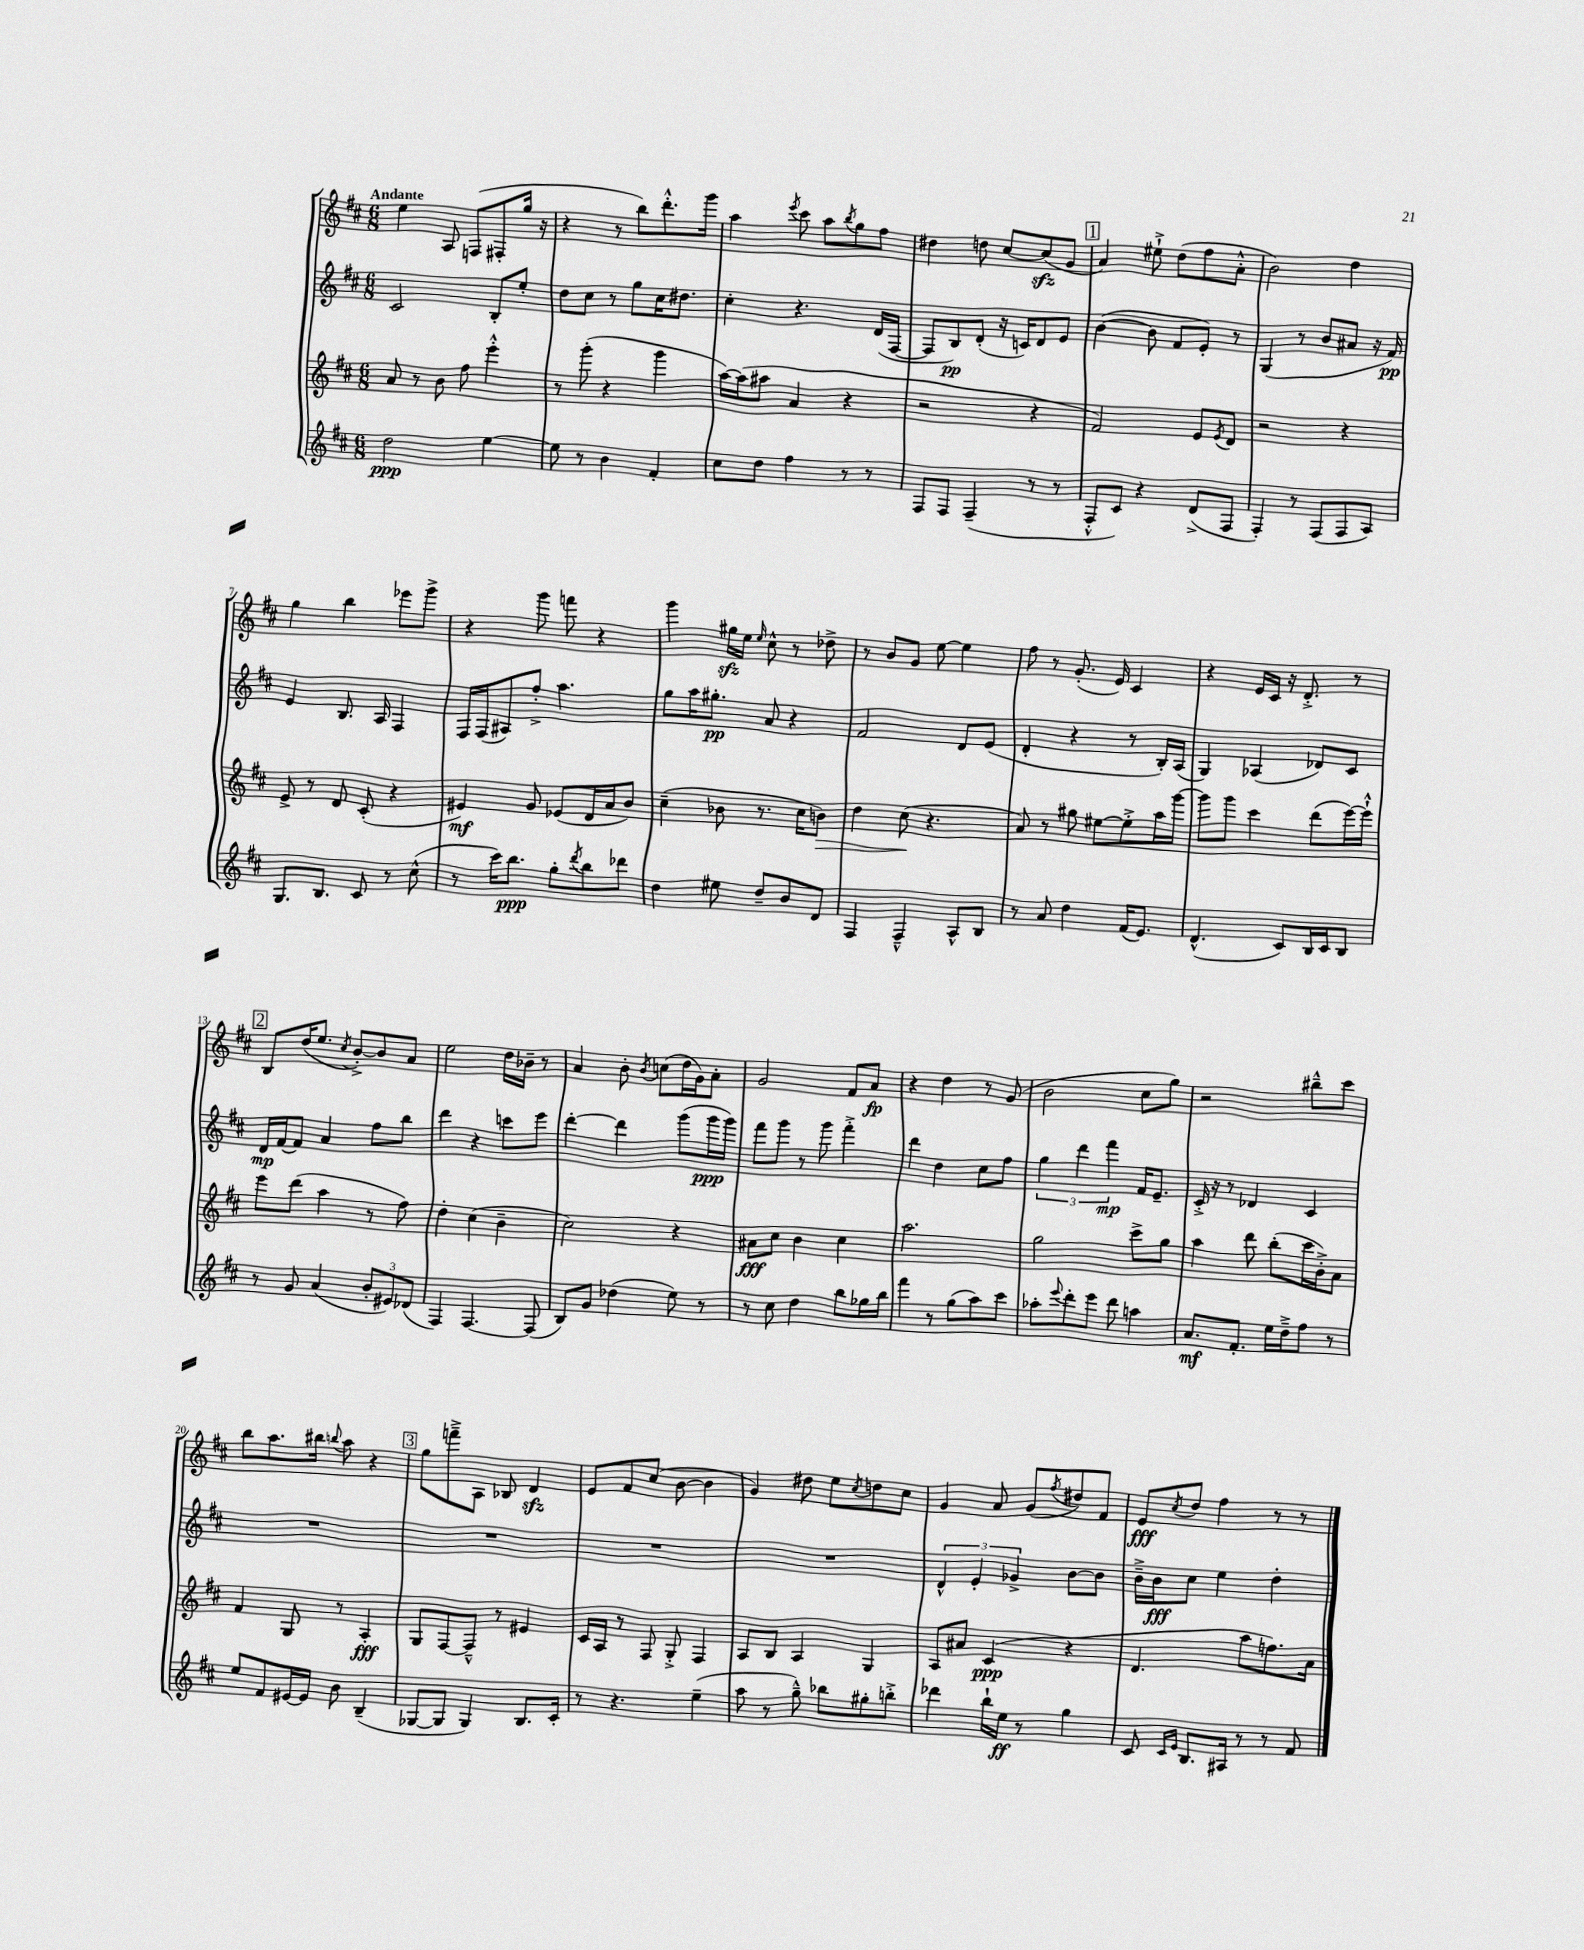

**kern	**dynam	**kern	**dynam	**kern	**dynam	**kern	**dynam
*part4	*part4	*part3	*part3	*part2	*part2	*part1	*part1
*staff4	*staff4	*staff3	*staff3	*staff2	*staff2	*staff1	*staff1
*clefG2	*	*clefG2	*	*clefG2	*	*clefG2	*
*k[f#c#]	*	*k[f#c#]	*	*k[f#c#]	*	*k[f#c#]	*
*M6/8	*	*M6/8	*	*M6/8	*	*M6/8	*
=1	=1	=1	=1	=1	=1	=1	=1
!	!	!	!	!	!	!LO:TX:a:B:t=Andante	!
2dd\	ppp	8a/	.	2c#/	.	4ee\	.
.	.	8r	.	.	.	.	.
.	.	8b\	.	.	.	8A/	.
.	.	8ff#\	.	.	.	(8Fn/L	.
[4ee\	.	4eee'^^\	.	8B'/L	.	8F#X'/	.
.	.	.	.	8ee'/J	.	16gg/Jk	.
.	.	.	.	.	.	16r	.
=2	=2	=2	=2	=2	=2	=2	=2
8ee\]	.	8r	.	8dd\L	.	4r	.
8r	.	(8ggg'\	.	8cc#\J	.	.	.
4b\	.	4r	.	8r	.	8r	.
.	.	.	.	8gg\L	.	8bb\L)	.
4f#'/	.	4ggg\	.	16cc#\K	.	8.ddd'^^\	.
.	.	.	.	8.dd#X\J	.	.	.
.	.	.	.	.	.	16ggg\Jk	.
=3	=3	=3	=3	=3	=3	=3	=3
8cc#\L	.	[16aa\LL)	.	4cc#'\	.	4aa\	.
.	.	(16aa\J]	.	.	.	.	.
8dd\J	.	8aa#X\J	.	.	.	.	.
.	.	.	.	.	.	8qeee/	.
4ff#\	.	4a/	.	4.r	.	8ccc#\	.
.	.	.	.	.	.	8aa\L	.
.	.	.	.	.	.	8qbb/	.
8r	.	4r	.	.	.	8gg\	.
8r	.	.	.	(16d/LL	.	8ff#\J	.
.	.	.	.	[16F#/JJ	.	.	.
=4	=4	=4	=4	=4	=4	=4	=4
8F#/L	.	2r	.	8F#/L]	.	4dd#X\	.
8F#/J	.	.	.	8B/)	pp	.	.
(4F#~/	.	.	.	(8d'/J	.	8ddn\	.
.	.	.	.	16r	.	[8cc#/L	.
.	.	.	.	16cn/KL)	.	.	.
8r	.	4r	.	8d/	.	(8cc#zz/]	.
8r	.	.	.	8e/J	.	8g/J	.
!!LO:REH:place=s1:t=1
=5	=5	=5	=5	=5	=5	=5	=5
8F#'^^/L	.	2f#/)	.	([4b\	.	4a/)	.
8c#/J)	.	.	.	.	.	.	.
4r	.	.	.	8b\]	.	8ee#X`^\	.
.	.	.	.	8f#/L	.	(8dd\L	.
(8d^/L	.	8e/L	.	8e'/J)	.	8ff#\	.
.	.	8qe/	.	.	.	.	.
8F#/J	.	8d/J	.	8r	.	8a'^^\J	.
=6	=6	=6	=6	=6	=6	=6	=6
4F#'/)	.	2r	.	(4G/	.	2b\)	.
8r	.	.	.	8r	.	.	.
(8F#/L	.	.	.	8b/L	.	.	.
8F#/	.	4r	.	8a#X/J	.	4dd\	.
8A/J)	.	.	.	16r	.	.	.
.	.	.	.	16f#/)	pp	.	.
!!LO:LB:g=z
=7	=7	=7	=7	=7	=7	=7	=7
8.G/L	.	8e^/	.	4e/	.	4gg\	.
.	.	8r	.	.	.	.	.
8.B/J	.	.	.	.	.	.	.
.	.	8d/	.	8.B/	.	4bb\	.
8c#/	.	(8c#'/	.	.	.	.	.
.	.	.	.	16A/	.	.	.
8r	.	4r	.	4F#/	.	8eee-X\L	.
(8cc#^^\	.	.	.	.	.	8ggg^\J	.
=8	=8	=8	=8	=8	=8	=8	=8
8r	.	4e#X/)	mf	16F#/LL	.	4r	.
.	.	.	.	(16F#/J	.	.	.
16ccc#\KL)	.	.	.	8A#X/)	.	.	.
8.bb\J	ppp	.	.	.	.	.	.
.	.	8g/	.	8ff#'^/J	.	8ggg\	.
8gg'\L	.	(8e-X/L	.	4.aa\	.	8fffn\	.
8qddd/	.	.	.	.	.	.	.
8bb\	.	16d/L	.	.	.	4r	.
.	.	16a/J	.	.	.	.	.
8ddd-X\J	.	8b/J)	.	.	.	.	.
=9	=9	=9	=9	=9	=9	=9	=9
4dd\	.	(4cc#~\	.	8gg\L	.	4ggg\	.
.	.	.	.	16aa\K	.	.	.
.	.	.	.	8.gg#X'\J	pp	.	.
8ee#X\	.	8b-X\	.	.	.	16gg#Xzz\LL	.
.	.	.	.	.	.	16ee\JJ	.
.	.	.	.	.	.	16qqee/	.
8dd~/L	.	8.r	.	8a/	.	8cc#^^\	.
8b/	.	.	.	4r	.	8r	.
.	.	16cc#\KL	.	.	.	.	.
!	!	!	!LO:HP:b	!	!	!	!
8d/J	.	8bn\J)	>	.	.	8dd-X^\	.
=10	=10	=10	=10	=10	=10	=10	=10
4F#/	.	4dd\	.	2f#/	.	8r	.
.	.	.	.	.	.	8b/L	.
4F#~^^/	.	(8cc#\	.	.	.	8g/J	.
.	.	4.r	]	.	.	[8ee\	.
8A^^/L	.	.	.	8d/L	.	4ee\]	.
8B/J	.	.	.	(8e/J	.	.	.
=11	=11	=11	=11	=11	=11	=11	=11
8r	.	8a/)	.	4d'/	.	8ff#\	.
8a/	.	8r	.	.	.	8r	.
4dd\	.	8gg#X\	.	4r	.	(8.g'/	.
.	.	[8ee#X\L	.	.	.	.	.
.	.	.	.	.	.	16e/)	.
(16f#/KL	.	8ee#'^\]	.	8r	.	4c#/	.
8.e/J)	.	.	.	.	.	.	.
.	.	16aa\L	.	16B'/LL)	.	.	.
.	.	[16ggg\JJ	.	(16A/JJ	.	.	.
=12	=12	=12	=12	=12	=12	=12	=12
(4.d^^/	.	8ggg\L]	.	4G/)	.	4r	.
.	.	8ggg\J	.	.	.	.	.
.	.	4ccc#\	.	(4A-X/	.	16e/LL	.
.	.	.	.	.	.	16c#/JJ	.
8c#/L)	.	.	.	.	.	16r	.
.	.	.	.	.	.	8.d'^/	.
16B/L	.	(8ddd\L	.	8d-X/L)	.	.	.
16c#/J	.	.	.	.	.	.	.
8B/J	.	[16eee\L)	.	8c#/J	.	8r	.
.	.	16eee`^^\JJ]	.	.	.	.	.
!!LO:LB:g=z
!!LO:REH:place=s1:t=2
=13	=13	=13	=13	=13	=13	=13	=13
8r	.	8eee\L	.	16d/LL	mp	8B/L	.
.	.	.	.	[16f#/J	.	.	.
8g/	.	(8ddd\J	.	8f#/J]	.	(16dd/K	.
.	.	.	.	.	.	8.ee/J	.
(4a/	.	4aa\	.	4a/	.	.	.
.	.	.	.	.	.	8qcc#/	.
.	.	.	.	.	.	[8b'^/L)	.
12b'/L	.	8r	.	8ff#\L	.	8b/]	.
12e#X/)	.	.	.	.	.	.	.
.	.	8ff#\)	.	8bb\J	.	8a/J	.
(12d-X/J	.	.	.	.	.	.	.
=14	=14	=14	=14	=14	=14	=14	=14
4F#/)	.	4dd'\	.	4ddd\	.	2ee\	.
[4.F#/	.	(4cc#\	.	4r	.	.	.
.	.	4b~\	.	8cccn\L	.	16dd\LL	.
.	.	.	.	.	.	16b-X~\JJ	.
(8F#/]	.	.	.	8eee\J	.	8r	.
=15	=15	=15	=15	=15	=15	=15	=15
8B/L)	.	2cc#\)	.	[4ddd'\	.	4a/	.
8g/J	.	.	.	.	.	.	.
(4dd-X\	.	.	.	4ddd\]	.	8b'\	.
.	.	.	.	.	.	8qb/	.
.	.	.	.	.	.	(8ccn\L	.
8ee\)	.	4r	.	(8ggg\L	.	16dd\L	.
.	.	.	.	.	.	16g\J)	.
8r	.	.	.	16ggg\L	ppp	8a'\J	.
.	.	.	.	16ggg\JJ)	.	.	.
=16	=16	=16	=16	=16	=16	=16	=16
8r	.	8a#X\L	fff	8fff#\L	.	2g/	.
8cc#\	.	8cc#\J	.	8ggg\J	.	.	.
4dd\	.	4b\	.	8r	.	.	.
.	.	.	.	8ggg\	.	.	.
8bb\L	.	4cc#\	.	4fff#'^\	.	8f#/L	.
16gg-X\L	.	.	.	.	.	8a/J	fp
16bb\JJ	.	.	.	.	.	.	.
=17	=17	=17	=17	=17	=17	=17	=17
4fff#\	.	2.aa\	.	4ddd\	.	4r	.
8r	.	.	.	4dd\	.	4dd\	.
(8gg\L	.	.	.	.	.	.	.
8aa\)	.	.	.	8cc#\L	.	8r	.
8ccc#\J	.	.	.	8ff#\J	.	(8g/	.
=18	=18	=18	=18	=18	=18	=18	=18
8aa-X'\L	.	2gg\	.	6gg\	.	2b\	.
8qqeee/	.	.	.	.	.	.	.
8ddd'\	.	.	.	.	.	.	.
.	.	.	.	6ddd\	.	.	.
8eee\J	.	.	.	.	.	.	.
.	.	.	.	6fff#\	mp	.	.
8ddd\	.	.	.	.	.	.	.
4aan\	.	8ccc#^\L	.	16f#/KL	.	8cc#\L	.
.	.	.	.	8.e~/J	.	.	.
.	.	8gg\J	.	.	.	8gg\J)	.
=19	=19	=19	=19	=19	=19	=19	=19
8.a/L	mf	4aa\	.	16c#'^/	.	2r	.
.	.	.	.	16r	.	.	.
.	.	.	.	8r	.	.	.
8.f#'/J	.	.	.	.	.	.	.
.	.	8ddd\	.	4d-X/	.	.	.
16ee\LL	.	(8bb'\L	.	.	.	.	.
16dd~^\J	.	.	.	.	.	.	.
8ff#\J	.	16ccc#\L	.	4c#/	.	8bb#X~^^\L	.
.	.	16b'^\J)	.	.	.	.	.
8r	.	8a\J	.	.	.	8ccc#\J	.
!!LO:LB:g=z
=20	=20	=20	=20	=20	=20	=20	=20
8ee/L	.	4f#/	.	2.r	.	8bb\L	.
8f#/	.	.	.	.	.	8.aa\	.
[16e#X/L	.	8G/	.	.	.	.	.
16e#/JJ]	.	.	.	.	.	16bb#X\Jk	.
.	.	.	.	.	.	8qqbbn/	.
8b\	.	8r	.	.	.	8aa\	.
(4B~/	.	4A'/	fff	.	.	4r	.
!!LO:REH:place=s1:t=3
=21	=21	=21	=21	=21	=21	=21	=21
[8G-X/L	.	8G/L	.	2.r	.	8gg\L	.
8G-/J]	.	[8F#/	.	.	.	8fffn~^\	.
4G-/)	.	8F#~^^/J]	.	.	.	8A\J	.
.	.	8r	.	.	.	8B-X/	.
8.B/L	.	4e#X/	.	.	.	4dzz/	.
16c#'/Jk	.	.	.	.	.	.	.
=22	=22	=22	=22	=22	=22	=22	=22
8r	.	16c#/LL	.	2.r	.	8e/L	.
.	.	16A/JJ	.	.	.	.	.
4.r	.	8r	.	.	.	8f#/	.
.	.	8F#/	.	.	.	(8cc#/J	.
.	.	8G'^/	.	.	.	[8b\	.
(4ee~\	.	4F#/	.	.	.	4b\]	.
=23	=23	=23	=23	=23	=23	=23	=23
8aa\	.	8A/L	.	2.r	.	4g/)	.
8r	.	8B/J	.	.	.	.	.
8gg~^^\)	.	4A/	.	.	.	8dd#X\	.
8bb-X\L	.	.	.	.	.	8ee\L	.
.	.	.	.	.	.	8qcc#/	.
8gg#X'\	.	4G/	.	.	.	8ddn\	.
8bbn'^\J	.	.	.	.	.	8cc#\J	.
=24	=24	=24	=24	=24	=24	=24	=24
4ddd-X\	.	8A/L	.	6d^^/	.	4g/	.
.	.	8a#X/J	.	.	.	.	.
.	.	.	.	6e'/	.	.	.
16bb`\LL	.	(4c#/	ppp	.	.	8a/	.
16ee\JJ	ff	.	.	.	.	.	.
.	.	.	.	6g-X^/	.	.	.
8r	.	.	.	.	.	(8g/L	.
.	.	.	.	.	.	8qff#/	.
4gg\	.	4r	.	[8b\L	.	8dd#X/)	.
.	.	.	.	8b\J]	.	8f#/J	.
=25	=25	=25	=25	=25	=25	=25	=25
8c#/	.	4.d/	.	16b~^\LL	.	8e/L	fff
.	.	.	.	16b\J	fff	.	.
16qqc#/LL	.	.	.	.	.	.	.
16qqe/JJ	.	.	.	.	.	8qcc#/	.
8.B/L	.	.	.	8cc#\J	.	8dd/J	.
.	.	.	.	4ee\	.	4ff#\	.
16A#X/Jk	.	.	.	.	.	.	.
8r	.	8aa\L	.	.	.	.	.
8r	.	8.ffn\)	.	4dd'\	.	8r	.
8f#/	.	.	.	.	.	8r	.
.	.	16a\Jk	.	.	.	.	.
==	==	==	==	==	==	==	==
*-	*-	*-	*-	*-	*-	*-	*-
